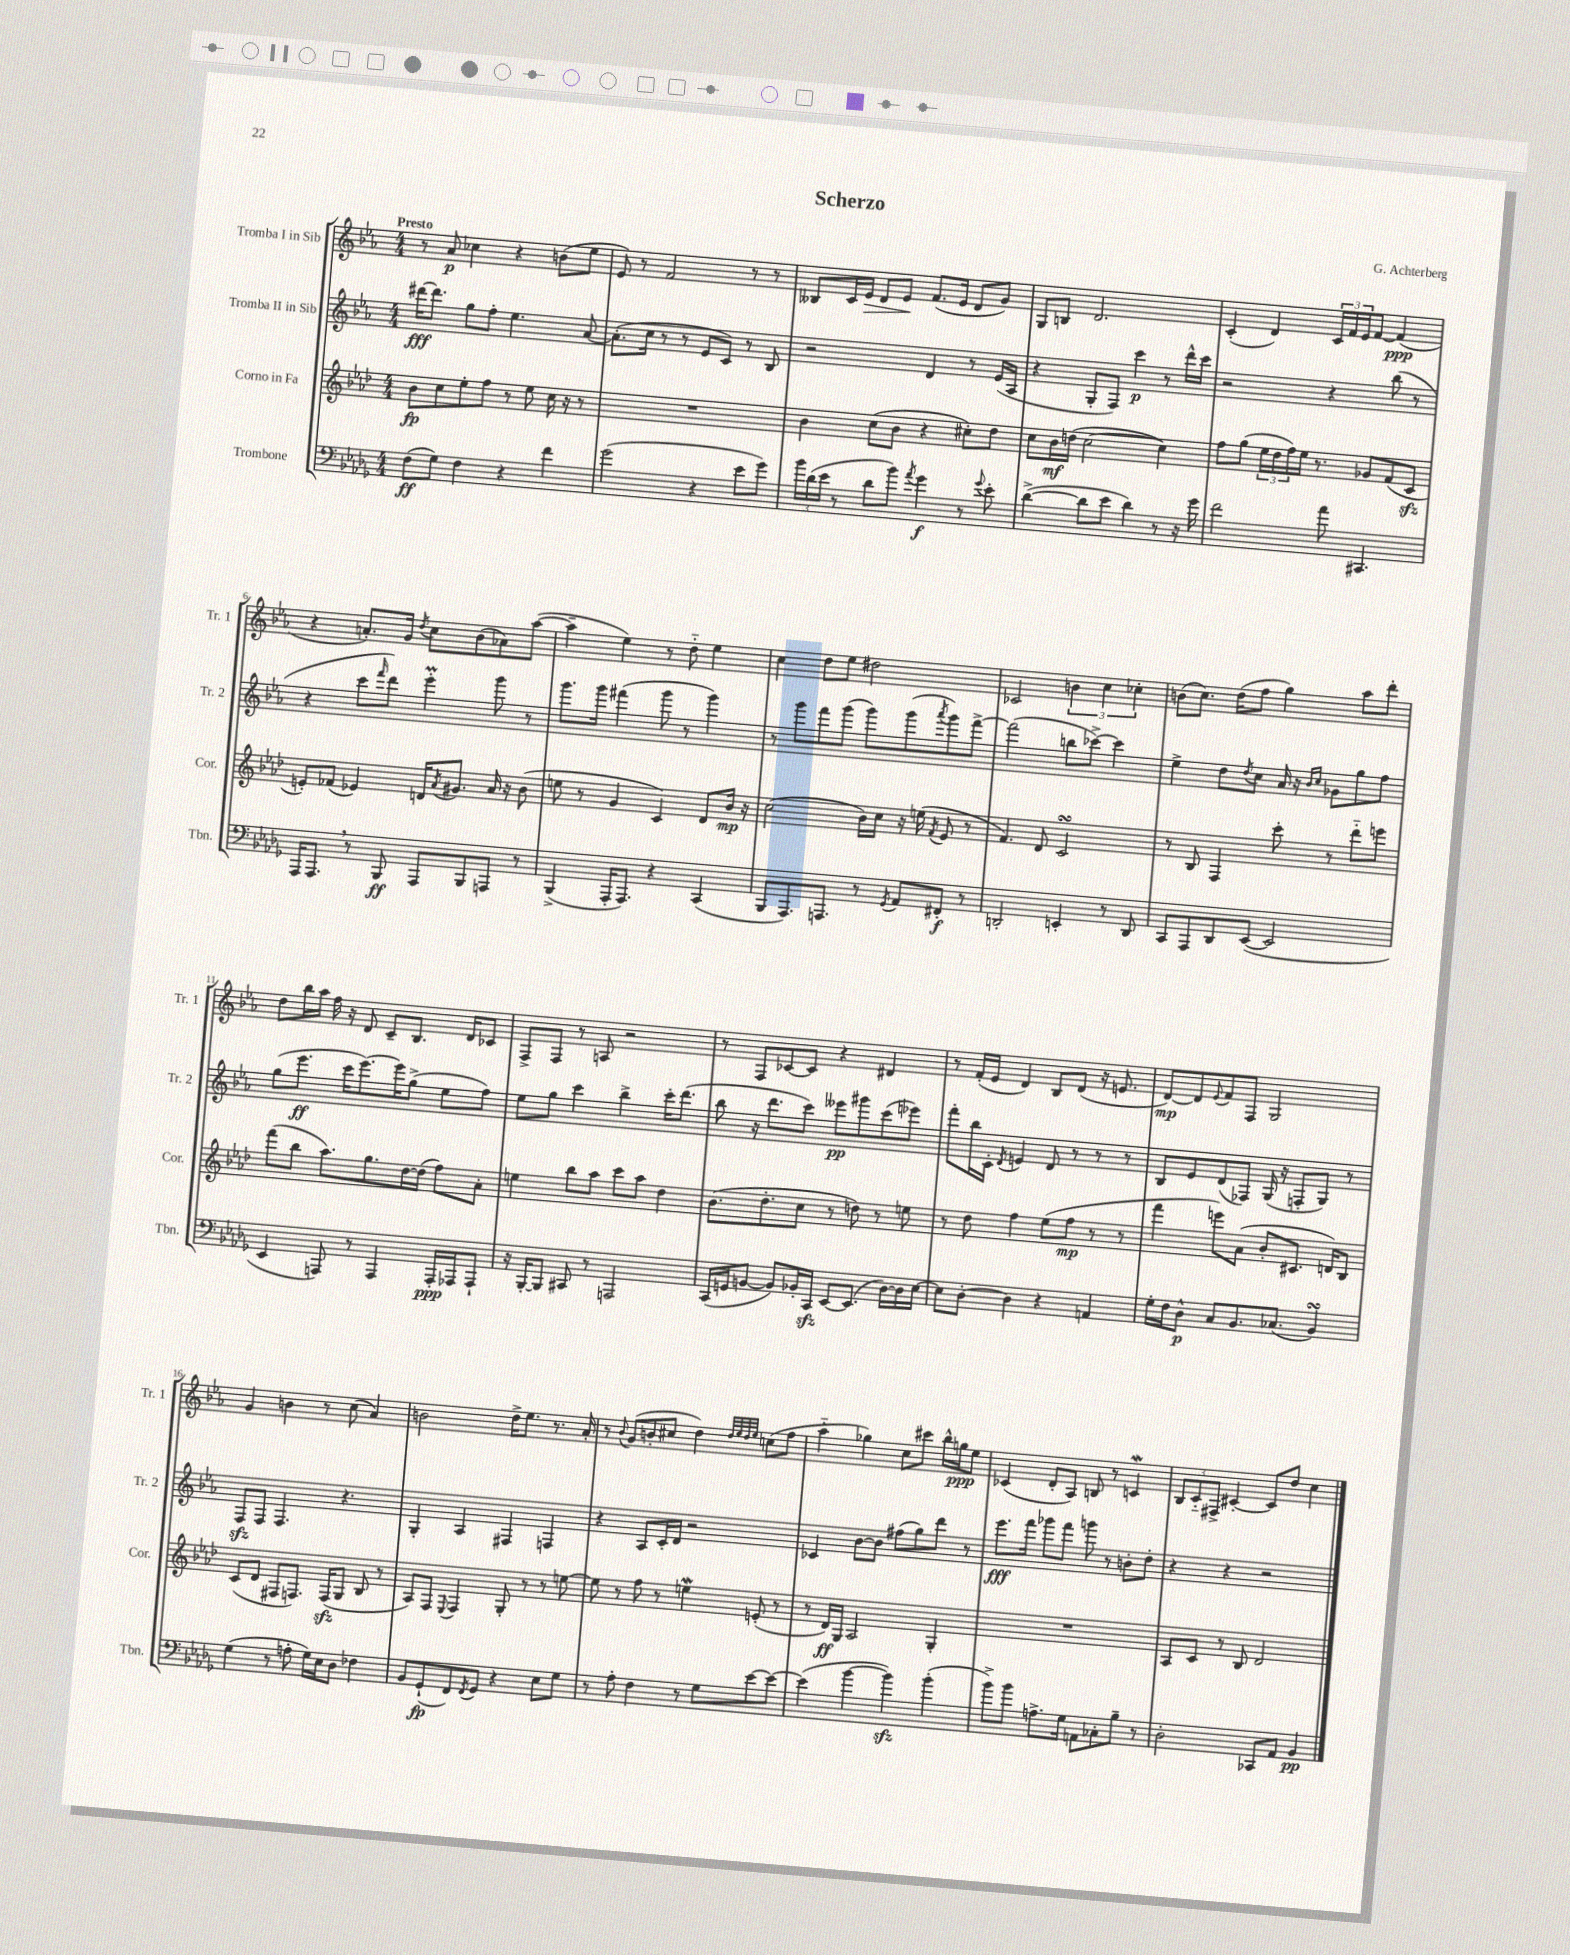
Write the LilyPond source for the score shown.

\header { title = "Scherzo" composer = "G. Achterberg" }
<<
\new StaffGroup <<
\new Staff = "s0" \with { instrumentName = "Tromba I in Sib" shortInstrumentName = "Tr. 1" } {
    \clef treble \key ees \major \numericTimeSignature \time 4/4 \tempo "Presto"
    r8 aes'8\p ces''4 r4 b'8( ees''8 |
    ees'8) r8 f'2 r8 r8 |
    beses8 c'16 ees'16\> d'8 ees'8\! f'8.( ees'16 d'8 g'8) |
    g8 b8 d'2. |
    c'4-.( d'4) \tuplet 3/2 { c'16 f'16 ees'16 } f'8~ f'4\ppp( |
    r4 a'8.-.) g'16 \acciaccatura { d''8 } c''8 bes'8( aes'8) aes''8~( |
    aes''4-- ees''4) r8 d''8-_ ees''4 |
    c''4 d''8 ees''8 dis''2 |
    ces'2 \tuplet 3/2 { b'4 c''4 ces''4-. } |
    b'8( c''8.) d''16( f''8 g''4) aes''8 d'''8-. |
    d''8 bes''16 aes''16 f''16 r16 d'8 c'8-- bes8. d'16 ces'8 |
    f8-> f8 r8 a8 r2 |
    r8 f8 ces'8~ ces'8 r4 dis'4 |
    r8 f'16-.( ees'16 d'4) bes8 d'8( r16 e'8. |
    d'8~\mp) d'8 \appoggiatura { ees'8 } f'8 f8 g2 |
    g'4 b'4 r8 c''8( aes'4) |
    b'2 d''16-> ees''8. r8. aes'16-. |
    r8 \appoggiatura { bes'8 } g'8( b'8-. cis''8 d''4) \grace { d''32 ees''32 d''32 ees''32 } c''8( f''8 |
    aes''4-_ ges''4) c''8 cis'''8 bes''16-^ g''16\ppp ees''8 |
    ces'4( d'8-. aes8) b8 r8 c'4\mordent |
    \tuplet 3/2 { bes8 c'8-_ fis8-> } cis'4~-. cis'8 d''8 c''4 \bar "|." |
}
\new Staff = "s1" \with { instrumentName = "Tromba II in Sib" shortInstrumentName = "Tr. 2" } {
    \clef treble \key ees \major \numericTimeSignature \time 4/4
    dis'''16~\fff dis'''8. g''8 f''8-. ees''4. aes'8~ |
    aes'8.-.( c''16 r8 r8 ees'8 c'8) r8 bes8 |
    r2 d'4 r8 ees'16( aes16 |
    r4 g8-. f8) c'''4\p r8 d'''16-^ c'''16 |
    r2 r4 bes''8( r8 |
    r4 c'''8 \grace { f'''16 } d'''8) ees'''4-.\prall g'''8 r8 |
    g'''8. g'''16 fis'''4( g'''8 r8 g'''4) |
    r8 g'''8 f'''8 g'''8( g'''8) g'''8( \acciaccatura { aes'''8 } g'''8) f'''8~-> |
    f'''2( b''8 ces'''8~->) ces'''4 |
    ees''4-> d''8 \acciaccatura { d''8 } c''8 aes'16 r16 \grace { bes'16 c''16 } ges'8 g''8 f''8 |
    g''8( ees'''8.\ff c'''16 ees'''8.~) ees'''16 g''8->( ees''8 f''8) |
    ees''8 g''8 c'''4 bes''4-> c'''16-. d'''8.( |
    bes''8 r16 d'''8. c'''8) eeses'''8\pp gis'''8 c'''8( ees'''8) |
    f'''8-. bes''16 c'16-. \acciaccatura { d'8 } e'4 d'8 r8 r8 r8 |
    bes8 ees'8 d'8( fes8) g16( r16 f8-. g8) r8 |
    f8\sfz f8 f4. r4. |
    g4-. aes4 fis4 f4 |
    r4 aes8 c'16-. d'16 r2 |
    ces'4 bes'8~ bes'8 fis''8( g''8) d'''8 r8 |
    ees'''8.\fff f'''16 ges'''8 f'''8 g'''8 r8 b'8-. d''8-. |
    r4 r4 r2 \bar "|." |
}
\new Staff = "s2" \with { instrumentName = "Corno in Fa" shortInstrumentName = "Cor." } {
    \clef treble \key aes \major \numericTimeSignature \time 4/4
    bes'8\fp c''8 ees''8-. f''8 r8 ees''8 c''16 r16 r8 |
    R1 |
    bes'4 c''8( bes'8 r4 cis''8-.) des''8 |
    c''8 bes'16\mf d''16( c''2~ c''4) |
    f''8 g''8( \tuplet 3/2 { ees''16 des''16 f''16) } ees''16 r8. ges'8 f'8( c'8\sfz |
    e'8-.) fes'8( ees'4) d'16 \acciaccatura { aes'8 } gis'8. aes'16 r16 bes'8( |
    e''8 r8 g'4 c'4) des'8 bes'16\mp r16 |
    c''2( bes'16) c''16 r16 e''16( \acciaccatura { f'8 } ees'8 r8 |
    f'4.) des'8 c'2\turn |
    r8 bes8 f4 c'''8-. r8 des'''8-_ e'''8 |
    f'''8( bes''8 aes''8.) g''8. des''16~ des''16( f''8) aes'8-. |
    e''4 bes''8 aes''8 c'''8 aes''8 des''4 |
    bes'8.( des''8.-. c''8 r8 d''8) r8 e''8 |
    r8 des''8 f''4 ees''8( f''8\mp r8 r8 |
    f'''4 e'''8) aes'8( bes'8-. cis'8. d'16) bes8 |
    c'8( des'8 fis8 f8.) f16\sfz( g8 bes8 r8 |
    aes8) f8 \appoggiatura { ees8 } f4 g8-. r8 r8 e''8~ |
    e''8 r8 f''8 r8 e''4\mordent e'8-.( r8 |
    r8 des'16\ff) g16 aes2 g4-. |
    R1 |
    aes8 c'8 r8 bes8 des'2 \bar "|." |
}
\new Staff = "s3" \with { instrumentName = "Trombone" shortInstrumentName = "Tbn." } {
    \clef bass \key des \major \numericTimeSignature \time 4/4
    f8\ff( ges8) f4 r4 f'4 |
    ges'2( r4 ees'8 ges'8) |
    \tuplet 3/2 { bes'16 des'16( ees'16 } r8 des'8 bes'8) \acciaccatura { aes'8 } ges'4\f r8 \appoggiatura { ges'8 } ees'8-. |
    des'4~->( des'8 ees'8 des'4) r8 r16 ges'16 |
    f'2 aes'8 cis,4. |
    aes,,16 aes,,8. \breathe r8 bes,,8\ff aes,,8 bes,,8 a,,8 r8 |
    bes,,4->( aes,,16-. aes,,8.) r4 c,4( |
    bes,,8 aes,,8.) a,,8. r8 \acciaccatura { ges,8 } aes,8 fis,8-.\f r8 |
    d,2-. e,4-. r8 d,8 |
    c,8 aes,,8 des,8 ees,8~( ees,2 |
    ees,4 a,,8) r8 a,,4 a,,16-.\ppp aes,,16 aes,,8-! |
    r16 bes,,16~-. bes,,8 cis,8 r8 a,,2 |
    c,16( g,16 b,8~ b,8) bes,16-. c,16\sfz ees,8~ ees,8.( des16~) des16 ees16~ |
    ees8 des8~-. des4 r4 a,4 |
    ges16-. f16 des8-^\p c8 bes,8. ces8.( bes,4\turn) |
    ges4( r8 a8-. ges16) ees16 des8 fes4 |
    bes,8 ges,8-!\fp( f,8) \acciaccatura { f,8 } ges,8 r4 ees8 ges8 |
    r8 aes8-. f4 r8 ges8 ees'8~ ees'8~ |
    ees'4( bes'4~ bes'4\sfz) bes'4-.( |
    bes'8->) bes'8 a8.-> ges16 a,8 ces8-. bes8-- r8 |
    des2-. ces,8 aes,8 bes,4\pp \bar "|." |
}
>>
>>
